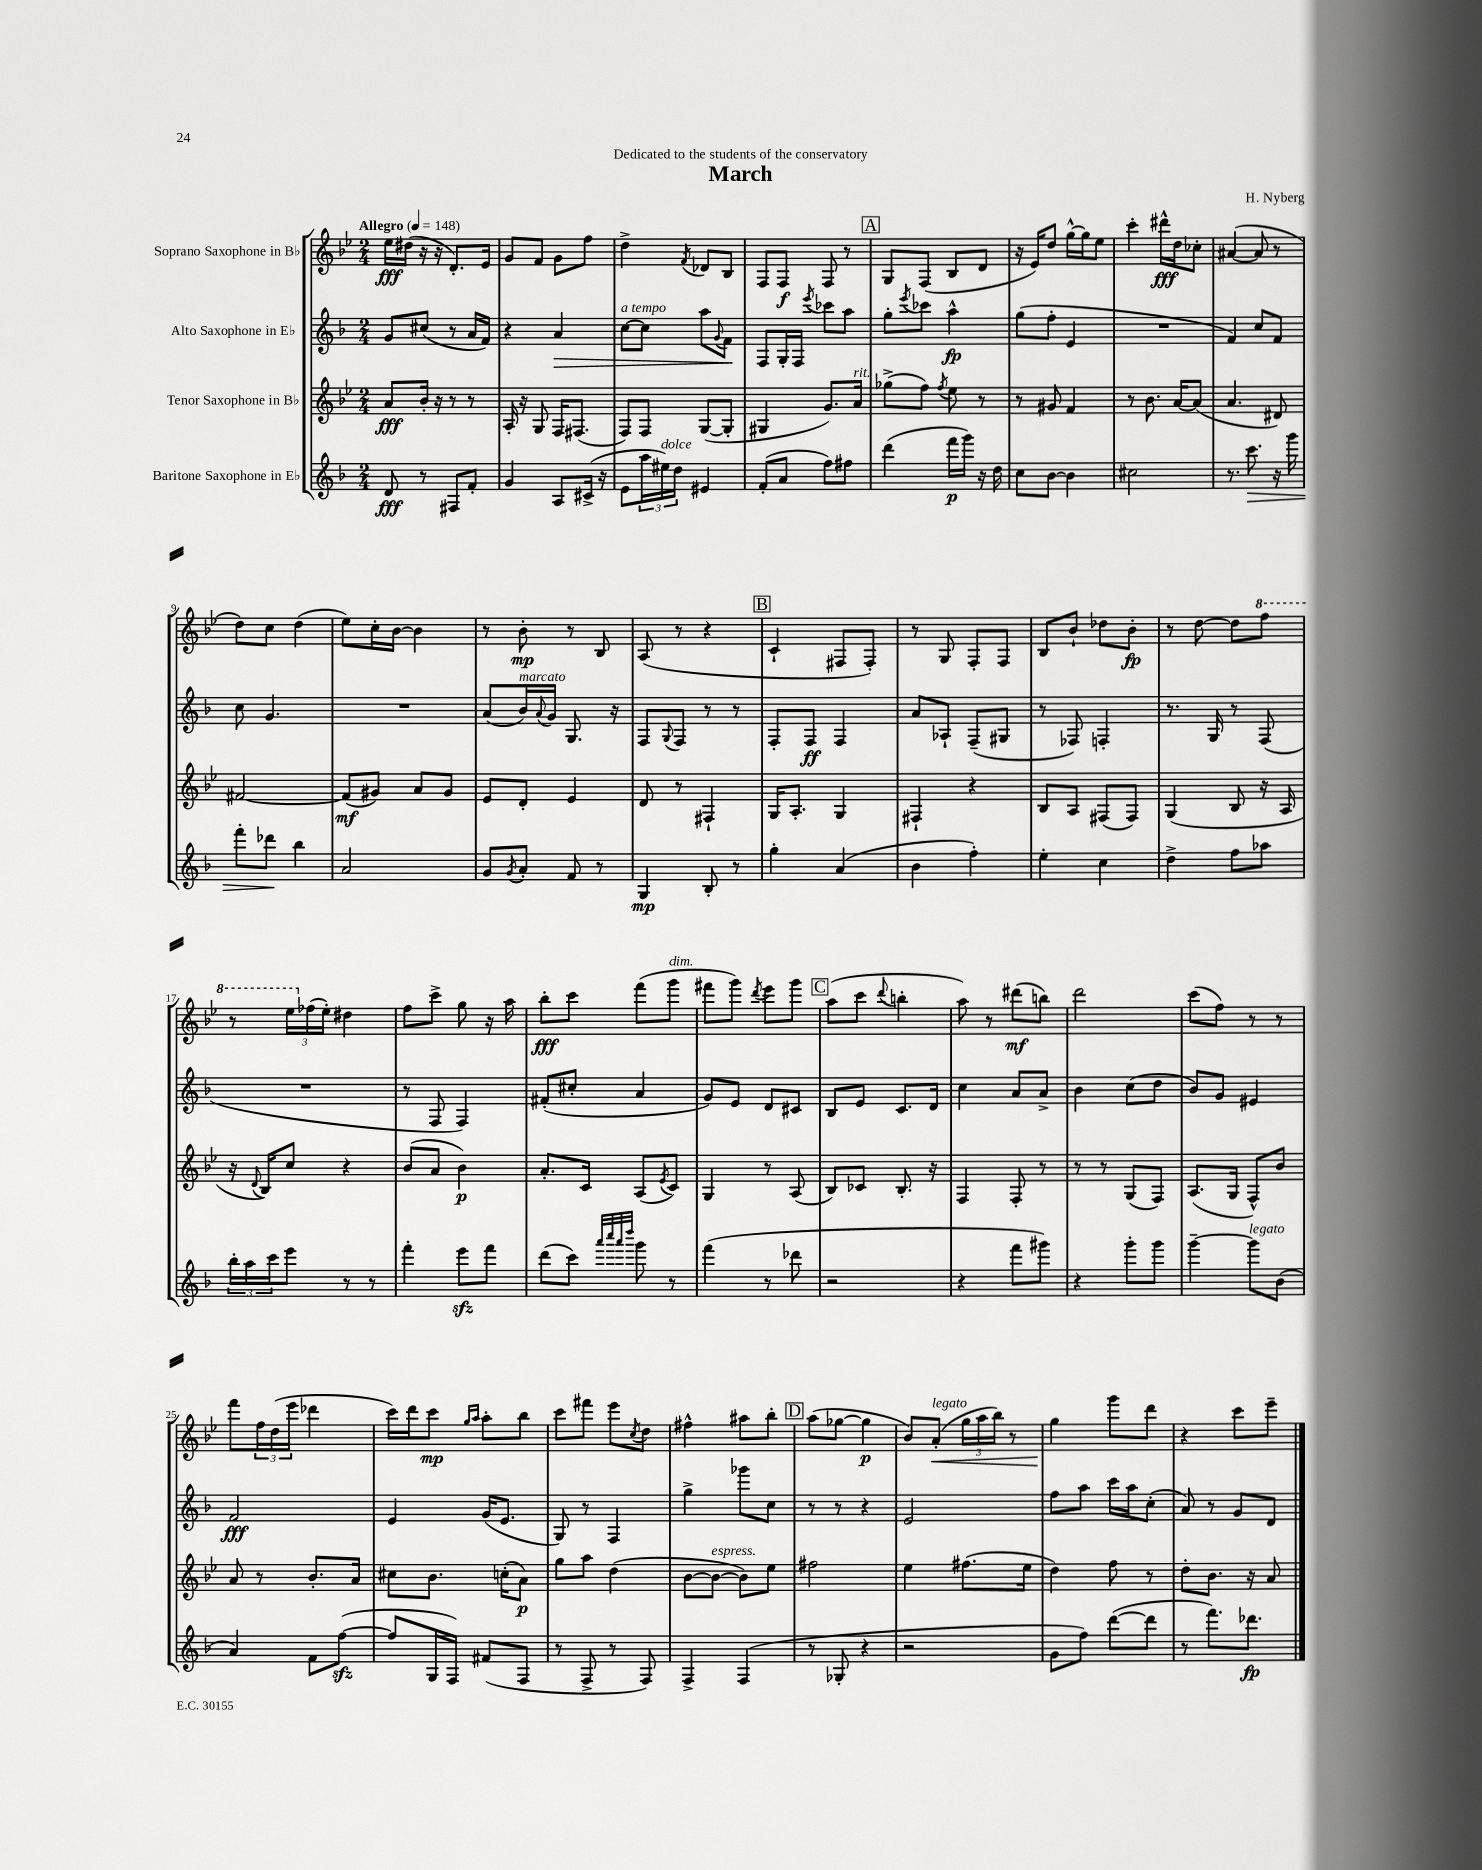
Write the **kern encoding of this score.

**kern	**kern	**kern	**kern
*staff4	*staff3	*staff2	*staff1
*clefG2	*clefG2	*clefG2	*clefG2
*k[b-]	*k[b-e-]	*k[b-]	*k[b-e-]
*M2/4	*M2/4	*M2/4	*M2/4
*MM148	*MM148	*MM148	*MM148
8d/	8a/L	8g/L	16ee-\LL
.	.	.	(16dd#\JJ
8r	16b-'/Jk	(8cc#/J	16r
.	16r	.	16r
8F#/L	8r	8r	8.d'/L)
8f'/J	8r	16a/LL	.
.	.	16f/JJ)	16e-/Jk
=	=	=	=
4g/	16A'/	4r	8g/L
.	16r	.	.
.	8G/	.	8f/J
8A/L	16F/LK	4a/	8g\L
.	(8.F#/J	.	.
(16c#^/Jk	.	.	8ff\J
16r	.	.	.
=	=	=	=
8e\L	8F/L)	[8cc\L	4dd^\
24aa\L	8F/J	8cc\]J	.
24ee#\)	.	.	.
24dd\JJ	.	.	.
.	.	.	8qf/
4e#/	([8G/L	8aa\L	8d-/L
.	.	8qqg/	.
.	8G'/]J	8f\J	8B-/J
=	=	=	=
(8f'/L	4G#/	8F/L	8F/L
8a/J	.	16G'/L	8F/J
.	.	16F/JJ	.
.	.	8qeee/	.
8ff\L)	8.g/L)	8ccc-\L	8F/
8ff#\J	.	8aa\J	8r
.	16a/Jk	.	.
=	=	=	=
(4ddd\	(8gg-^\L	8gg'\L	8G/L
.	.	8qeee/	.
.	8ff\J)	8ccc-\J	(8F/J
.	8qff/	.	.
16fff\LL	8ee-\	4aa^^\	8B-/L
16ggg\JJ)	.	.	.
16r	8r	.	8d/J
16dd\	.	.	.
=	=	=	=
8cc\L	8r	(8gg\L	16r
.	.	.	16e-/LK)
[8b-\J	8g#/	8ff'\J	8dd/J
4b-\]	4f/	4e/	[16gg^^\LL
.	.	.	16gg\]J
.	.	.	8ee-\J
=	=	=	=
2cc#\	8r	2r	4ccc'\
.	8.b-\	.	.
.	.	.	16ddd#^^\LL
.	[16a/LK	.	16dd\J
.	(8a/]J	.	8cc-'\J
=	=	=	=
8.r	4.a/	4f/)	([4a#/
8.ccc\	.	.	.
.	.	8cc/L	8a#/]
16r	8d#/)	8f/J	8r
16ggg\	.	.	.
=	=	=	=
8fff'\L	[2f#/	8cc\	8dd\L)
8ddd-\J	.	4.g/	8cc\J
4bb-\	.	.	(4dd\
=	=	=	=
2a/	(8f#/]L	2r	8ee-\L)
.	8g#/J)	.	16cc'\L
.	.	.	[16b-\JJ
.	8a/L	.	4b-\]
.	8g#/J	.	.
=	=	=	=
8g/L	8e-/L	(8a/L	8r
8qg/	.	.	.
8a'/J	8d'/J	16b-/L)	8b-'\
.	.	8qqa/	.
.	.	16g/JJ	.
8f/	4e-/	8.G/	8r
8r	.	.	8B-/
.	.	16r	.
=	=	=	=
4G/	8d/	8F/L	(8A/
.	.	8qqG/	.
.	8r	8F/J	8r
8B-'/	4F#`/	8r	4r
8r	.	8r	.
=	=	=	=
4gg'\	16G/LK	8F'/L	4c`/
.	8.A'/J	.	.
.	.	8F/J	.
(4a/	4G/	4F/	8F#/L
.	.	.	8F#'/J)
=	=	=	=
4b-\	4F#`/	8a/L	8r
.	.	8A-`/J	8G/
4ff'\)	4r	(8F~/L	8F'/L
.	.	8G#/J	8F/J
=	=	=	=
4ee'\	8B-/L	8r	8B-/L
.	8A/J	8F-/)	8b-`/J
4cc\	(8F#/L	4F'/	8dd-\L
.	8F#/J)	.	8b-'\J
=	=	=	=
4dd^\	(4G/	8.r	8r
.	.	.	[8dd\
.	.	16G/	.
8ff\L	8B-/	8r	8dd\]L
8aa-\J	16r	(8F/	8fff\J
.	16A/	.	.
=	=	=	=
24bb-'\LL	16r	2r	8r
24aa\	.	.	.
.	8qqd/	.	.
.	16B-/LK)	.	.
24ccc\J	.	.	.
8eee\J	8cc/J	.	24eee-\LL
.	.	.	(24ff-\
.	.	.	24ee-'\JJ)
8r	4r	.	4dd#\
8r	.	.	.
=	=	=	=
4fff'\	(8b-/L	8r	8ff\L
.	8a/J	8F/	8ccc^\J
8eee\L	4b-\)	4F/)	8gg\
8fff\J	.	.	16r
.	.	.	16aa\
=	=	=	=
(8ddd\L	8.a'/L	(8f#'/L	8bb-'\L
8ccc\J)	.	8cc#'/J	8ccc\J
.	16c/Jk	.	.
32qqaaa/LLL	.	.	.
32qqcccc/	.	.	.
32qqaaa/	.	.	.
32qqdddd/JJJ	.	.	.
8ggg\	(8A/L	4a/	(8fff\L
.	8qe-/	.	.
8r	8c/J)	.	8ggg\J
=	=	=	=
(4fff\	4G/	8g/L)	8fff#\L
.	.	8e/J	8ggg\J)
.	.	.	8qddd/
8r	8r	8d/L	8eee-\L
8ddd-\	(8A/	8c#/J	8ggg\J
=	=	=	=
2r	8B-/L)	8B-/L	(8aa\L
.	8c-/J	8e/J	8ccc\J
.	.	.	8qqddd/
.	8.B-'/	8.c/L	4bb'\
.	16r	16d/Jk	.
=	=	=	=
4r	4F/	4cc\	8aa\)
.	.	.	8r
8fff\L	8F'/	8a/L	(8ddd#\L
8ggg#\J)	8r	8a^/J	8bb\J)
=	=	=	=
4r	8r	4b-\	2ddd\
.	8r	.	.
8ggg'\L	(8G/L	(8cc\L	.
8ggg\J	8F/J)	8dd\J	.
=	=	=	=
[4ggg~\	(8.A/L	8b-/L)	(8ccc\L
.	.	8g/J	8ff\J)
.	16G/Jk	.	.
8ggg\]L	8F^^/L)	4e#/	8r
(8b-\J	8b-/J	.	8r
=	=	=	=
4a/)	8a/	2f/	8fff\L
.	8r	.	24ff\L
.	.	.	(24dd\
.	.	.	24eee-\JJ
8f\L	8.b-'/L	.	4ddd-\
([8ff\J	.	.	.
.	16a/Jk	.	.
=	=	=	=
8ff/]L	8cc#\L	4e/	16ccc\LL)
.	.	.	16ddd\J
16G/L	8.b-\J	.	8ccc\J
16F/JJ)	.	.	.
.	.	.	16qqgg/LL
.	.	.	16qqaa/JJ
(8f#/L	.	(16g/LK	8aa'\L
.	(16cc'\LK	8.e/J	.
8F/J	8a\J)	.	8bb-\J
=	=	=	=
8r	8gg\L	8G/)	8ccc\L
8F^/	8aa\J	8r	8fff#\J
8r	(4dd\	4F/	8eee-\L
.	.	.	8qcc/
8F/)	.	.	8dd\J
=	=	=	=
4F^/	[8b-\L	4gg^\	4ff#^^\
.	8b-\_J	.	.
(4F/	8b-\]L)	8ggg-\L	8aa#\L
.	8ee-\J	8cc\J	8bb-'\J
=	=	=	=
8r	2ff#\	8r	(8aa\L
8G-'/	.	8r	[8gg-\J
4r	.	4r	4gg-\]
=	=	=	=
2r	4ee-\	2e/	8b-/L)
.	.	.	(8a'/J
.	(8.ff#\L	.	24gg\LL
.	.	.	24aa\
.	.	.	24bb-\JJ)
.	.	.	8r
.	16ee-\Jk	.	.
=	=	=	=
8g\L	4dd\)	8ff\L	4gg\
8ff\J)	.	8aa\J	.
([8ddd\L	8ff\	16ccc\LL	8ggg\L
.	.	16aa\J	.
8ddd\]J	8r	(8cc'\J	8ddd\J
=	=	=	=
8r	8dd'\L	8a/)	4r
8.fff\L)	8.b-\J	8r	.
.	.	8g/L	8ccc\L
8.ddd-\J	16r	.	.
.	8a/	8d/J	8eee-~\J
==	==	==	==
*-	*-	*-	*-
